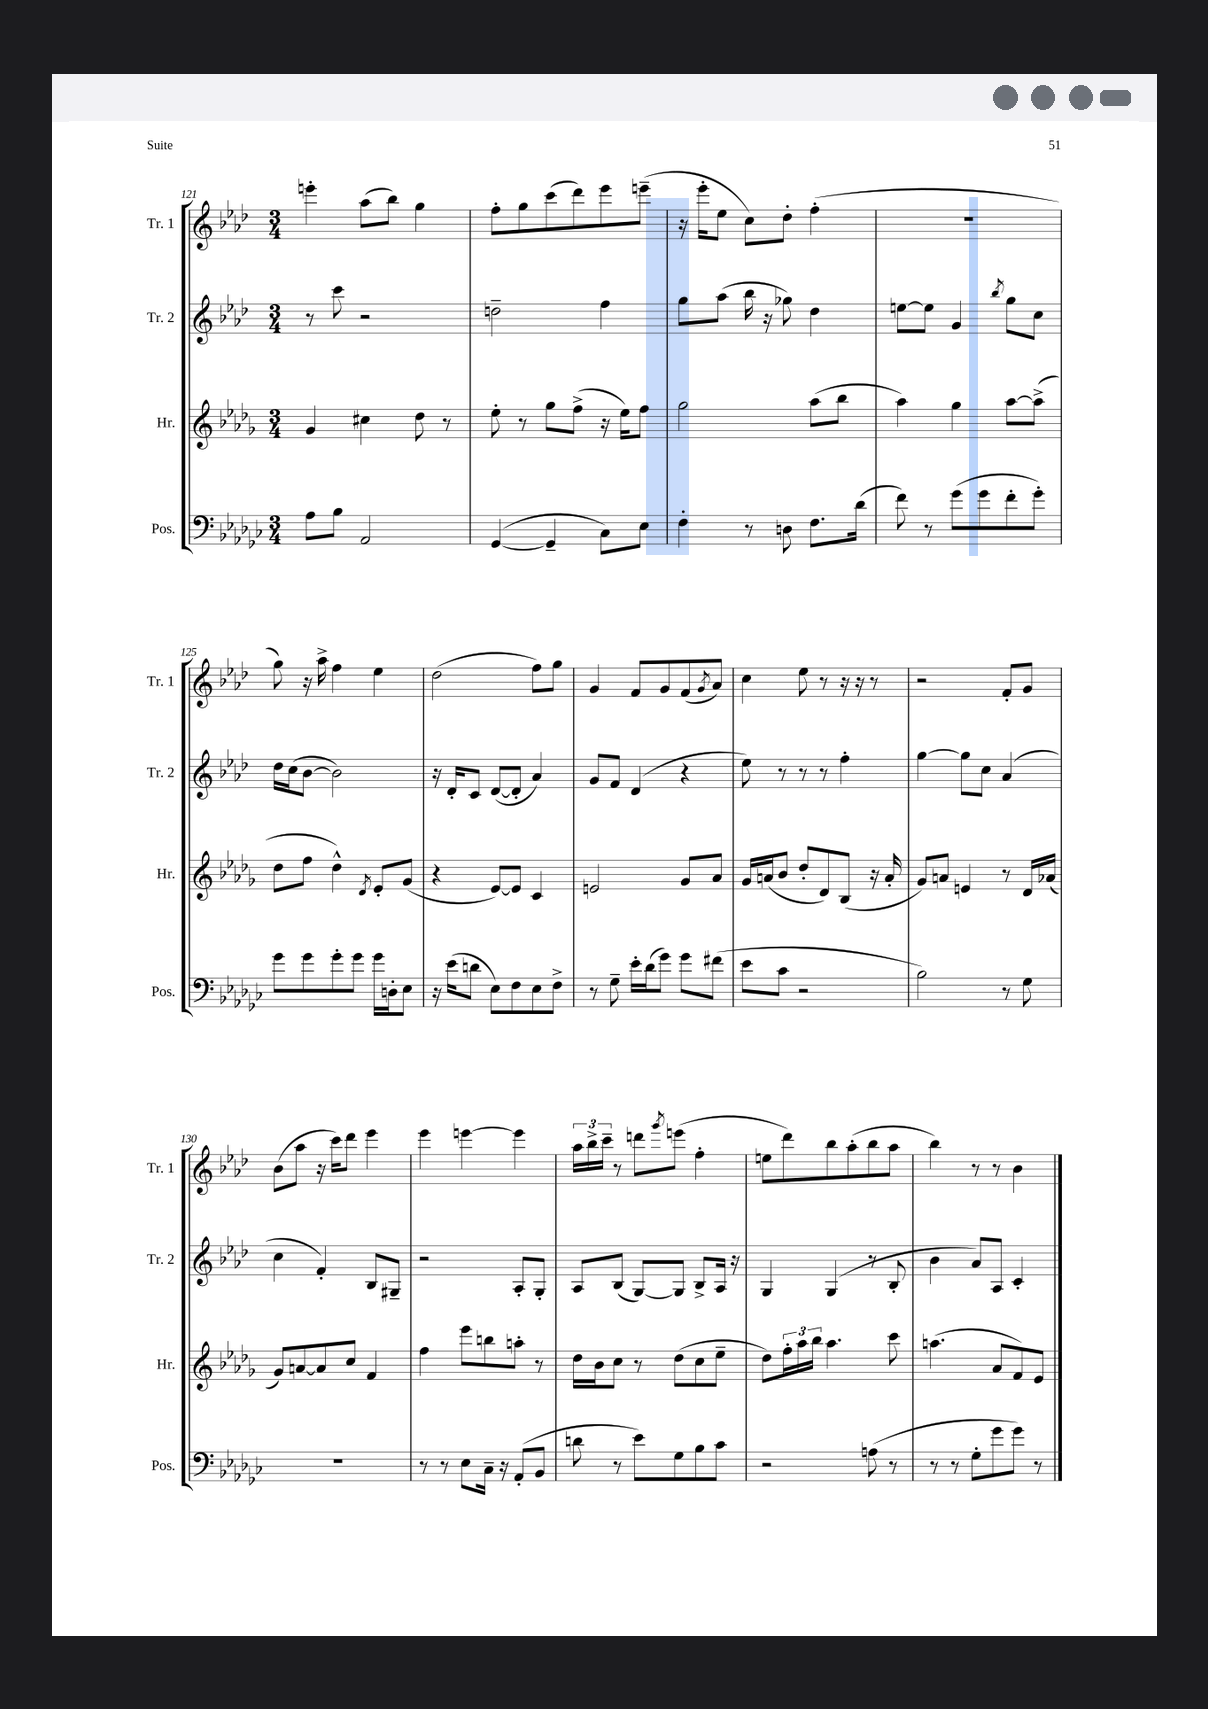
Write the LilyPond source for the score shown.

<<
\new StaffGroup <<
\new Staff = "s0" \with { instrumentName = "Tr. 1" shortInstrumentName = "Tr. 1" } {
    \clef treble \key aes \major \numericTimeSignature \time 3/4
    e'''4-. aes''8( bes''8) g''4 |
    f''8-. g''8 c'''8( des'''8) ees'''8 e'''8--( |
    r16 ees'''16-. ees''8 c''8) des''8-. f''4-.( |
    R2. |
    g''8) r16 aes''16-> f''4 ees''4 |
    des''2( f''8) g''8 |
    g'4 f'8 g'8 f'8( \acciaccatura { g'8 } aes'8) |
    c''4 ees''8 r8 r16 r16 r8 |
    r2 f'8-. g'8 |
    bes'8( aes''8 r16 c'''16) des'''8 ees'''4 |
    ees'''4 e'''4~ e'''4 |
    \tuplet 3/2 { aes''16 bes''16-> c'''16-- } r8 d'''8 \acciaccatura { g'''8 } e'''8( f''4-. |
    e''8 des'''8) bes''8 aes''8-.( bes''8 aes''8 |
    bes''4) r8 r8 bes'4 \bar "|." |
}
\new Staff = "s1" \with { instrumentName = "Tr. 2" shortInstrumentName = "Tr. 2" } {
    \clef treble \key aes \major \numericTimeSignature \time 3/4
    r8 c'''8 r2 |
    d''2-- f''4 |
    g''8 aes''8( bes''16 r16 ges''8) des''4 |
    e''8~ e''8 g'4 \acciaccatura { bes''8 } g''8 c''8 |
    des''16 c''16( bes'8~ bes'2) |
    r16 des'16-. c'8 des'8~( des'8-. aes'4) |
    g'8 f'8 des'4( r4 |
    ees''8) r8 r8 r8 f''4-. |
    g''4~ g''8 c''8 aes'4( |
    c''4 f'4-.) bes8 gis8-- |
    r2 aes8-. g8-. |
    aes8 bes8( g8~) g8 bes8-> aes16 r16 |
    g4 g4( r8 bes8-. |
    bes'4 aes'8) aes8 c'4-. \bar "|." |
}
\new Staff = "s2" \with { instrumentName = "Hr." shortInstrumentName = "Hr." } {
    \clef treble \key des \major \numericTimeSignature \time 3/4
    ges'4 cis''4 des''8 r8 |
    ees''8-. r8 ges''8 f''8->( r16 ees''16) f''8 |
    ges''2 aes''8( bes''8 |
    aes''4) ges''4 aes''8~ aes''8->( |
    des''8 f''8 des''4-^) \acciaccatura { des'8 } ees'8-. ges'8( |
    r4 ees'8~) ees'8 c'4 |
    e'2 ges'8 aes'8 |
    ges'16 a'16( bes'8 des''8-. des'8) bes8( r16 a'16-. |
    ges'8) a'8 e'4 r8 des'16 aes'16( |
    ges'8) a'8~ a'8 c''8 f'4 |
    f''4 ees'''8 b''8 a''8-. r8 |
    des''16 bes'16 c''8 r8 des''8( c''8 ees''8-- |
    des''8) \tuplet 3/2 { f''16-. aes''16 bes''16 } aes''4. c'''8 |
    a''4.( aes'8 f'8) ees'8 \bar "|." |
}
\new Staff = "s3" \with { instrumentName = "Pos." shortInstrumentName = "Pos." } {
    \clef bass \key ges \major \numericTimeSignature \time 3/4
    aes8 bes8 aes,2 |
    ges,4~( ges,4-- ces8) ees8 |
    f4-. r8 d8 f8. des'16( |
    f'8) r8 ges'8( ges'8 f'8-. ges'8-.) |
    ges'8 ges'8 ges'8-. ges'8 ges'16 d16-. ees8 |
    r16 ees'16( d'8 ees8) f8 ees8 f8-> |
    r8 ges8-- ees'16-. des'16( ges'8) ges'8 fis'8( |
    ees'8 ces'8 r2 |
    bes2) r8 ges8 |
    R2. |
    r8 r8 ees8 ces16-- r16 aes,8-.( bes,8 |
    d'8 r8 ees'8) ges8 bes8 ces'8 |
    r2 a8( r8 |
    r8 r8 ges8-. ges'8 ges'8) r8 \bar "|." |
}
>>
>>
\layout { \context { \Score currentBarNumber = #121 } }
